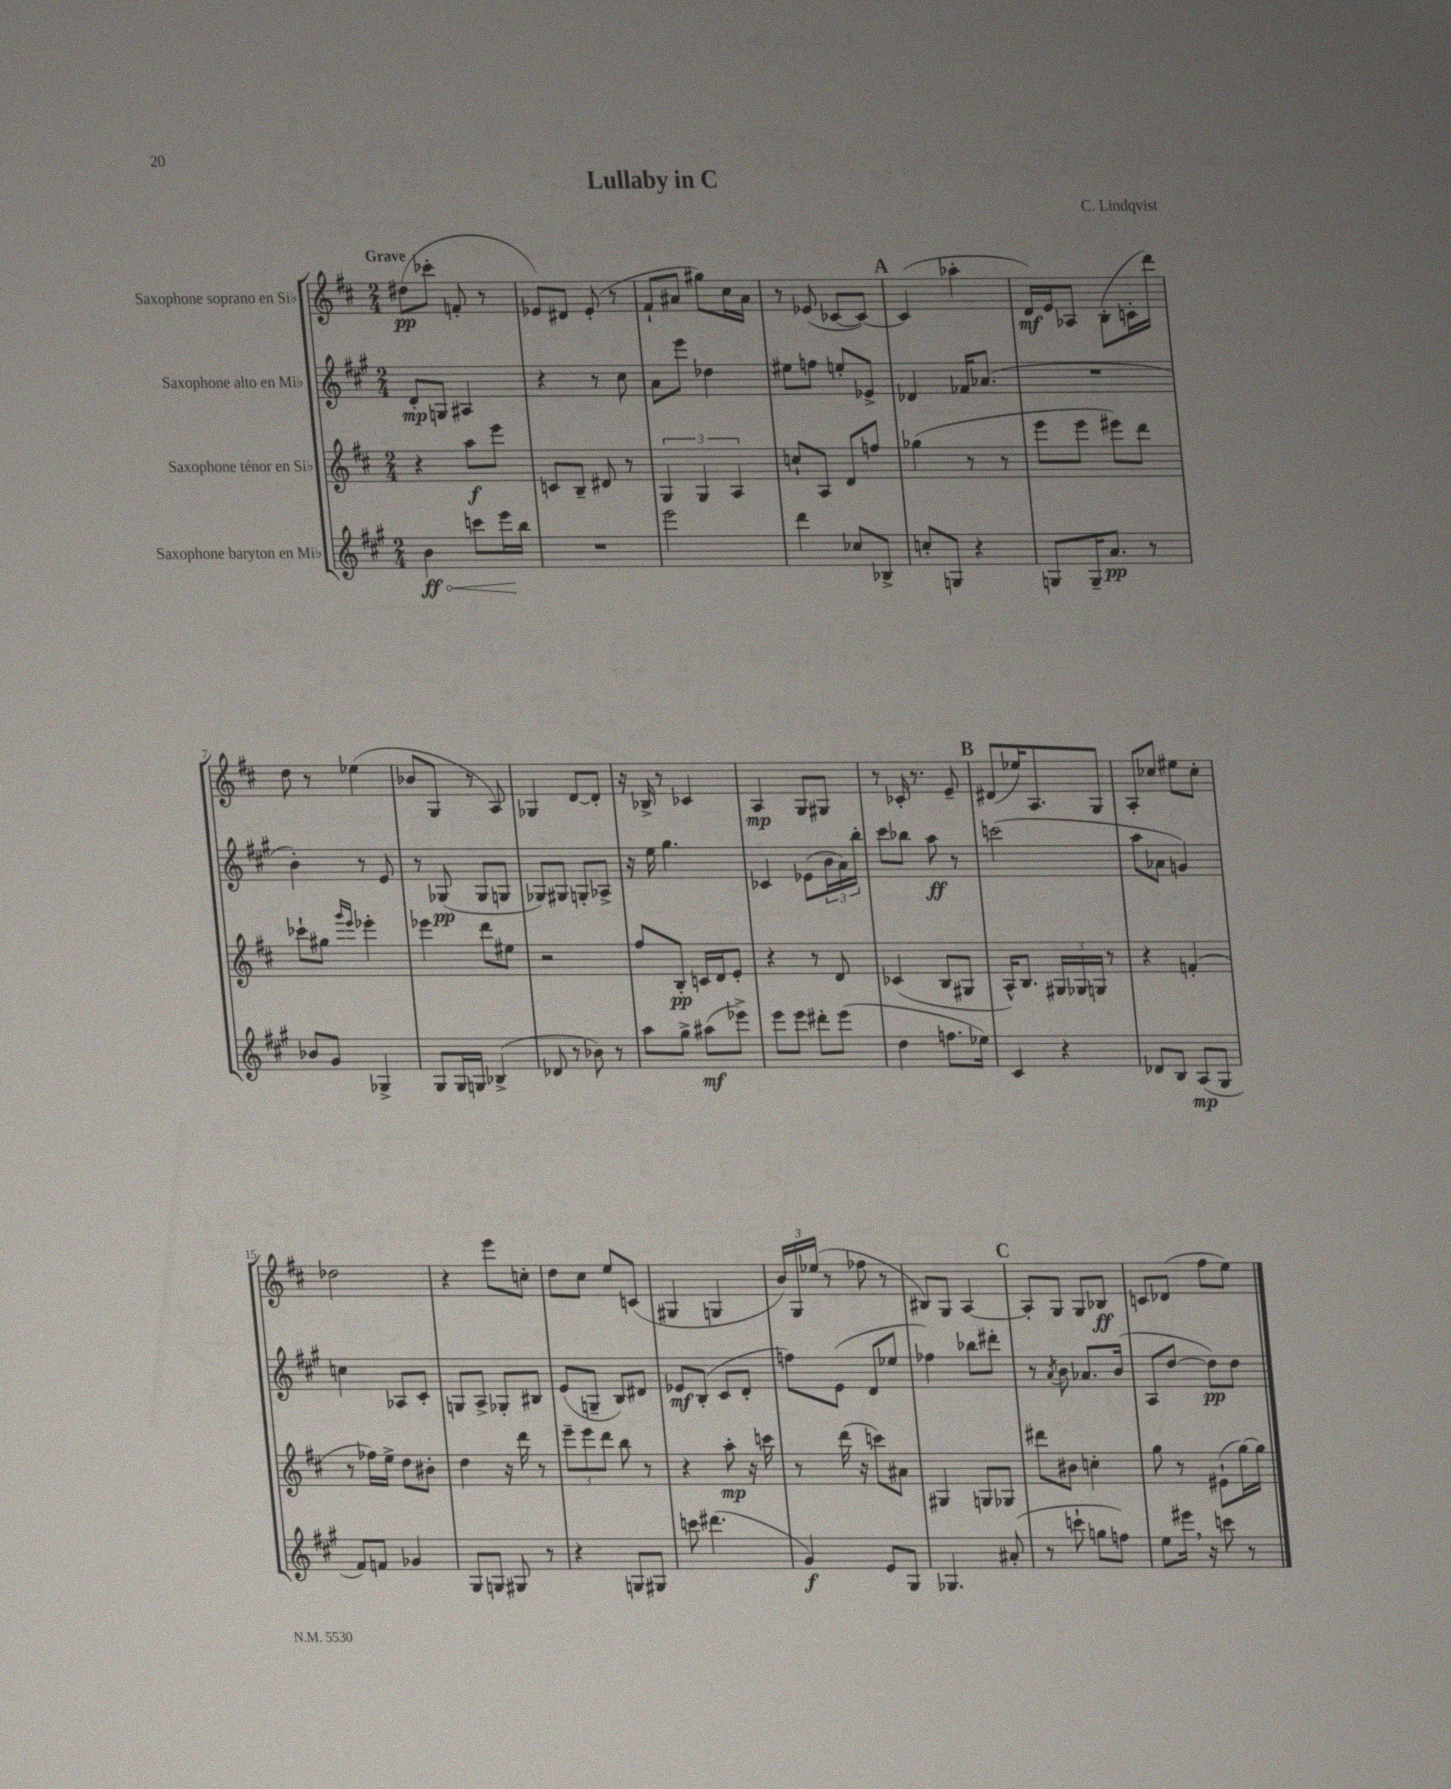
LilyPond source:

\header { title = "Lullaby in C" composer = "C. Lindqvist" }
<<
\new StaffGroup <<
\new Staff = "s0" \with { instrumentName = "Saxophone soprano en Sib" } {
    \clef treble \key d \major \numericTimeSignature \time 2/4 \tempo "Grave"
    dis''8\pp( ces'''8-. f'8-. r8 |
    ees'8) dis'8 ees'8-.( r8 |
    fis'8-! ais'8 gis''8) cis''16 ais'16 |
    r8 ees'8( ces'8~ ces'8~) |
    \mark \markup { \bold "A" } ces'4( aes''4-. |
    d'16\mf) e'16 aes8 b8-.( c'16-. d'''16) |
    d''8 r8 ees''4( |
    bes'8 g8 r8 a8) |
    ges4 d'8~ d'8-. |
    r16 bes16-> r8 ces'4 |
    a4\mp g8 gis8 |
    r8 ces'16-. r8. e'8-- |
    \mark \markup { \bold "B" } dis'8( ees''16) a8. g8 |
    a8-. ces''8 eis''8 ces''8-. |
    des''2 |
    r4 e'''8 c''8-. |
    d''8 cis''8 e''8 c'8( |
    gis4 g4 |
    \tuplet 3/2 { b'16) g16 ees''16( } r8 fes''8 r8 |
    bis8) g8 a4~ |
    \mark \markup { \bold "C" } a8-. g8 g8 bes8\ff |
    c'8 des'8( fis''8 e''8) \bar "|." |
}
\new Staff = "s1" \with { instrumentName = "Saxophone alto en Mib" } {
    \clef treble \key a \major \numericTimeSignature \time 2/4
    d'8-.\mp g8 ais4 |
    r4 r8 cis''8 |
    a'8 e'''8 des''4 |
    eis''8 f''8 e''8-. ees'8-> |
    \mark \markup { \bold "A" } des'4 fes'16 aes'8.( |
    R2 |
    b'4-.) r8 e'8 |
    r8 ges8\pp( ges8 g8 |
    ges8) gis8 g8-. aes8-> |
    r16 e''16 gis''4. |
    ces'4 ees'8( \tuplet 3/2 { b'16 a'16) b''16-. } |
    cis'''8 bes''8 a''8\ff r8 |
    \mark \markup { \bold "B" } c'''2( |
    a''8 aes'8 g'4) |
    c''4 aes8 cis'8-. |
    g8 a8-> ges8-. bis8 |
    e'8( g8-- b8) dis'8 |
    ees'8\mf b8-.( cis'8 d'8-. |
    f''8) e'8( d'8 ees''8 |
    fes''4) bes''8 dis'''8-. |
    \mark \markup { \bold "C" } r8 \acciaccatura { a'8 } b'8 aes'8. b'16( |
    a8 d''8~ d''8\pp) d''8 \bar "|." |
}
\new Staff = "s2" \with { instrumentName = "Saxophone ténor en Sib" } {
    \clef treble \key d \major \numericTimeSignature \time 2/4
    r4 a''8\f e'''8 |
    c'8 b8-- dis'8 r8 |
    \tuplet 3/2 { g4 g4 a4 } |
    c''8-! a8 d'8 f''8 |
    \mark \markup { \bold "A" } ges''4( r8 r8 |
    e'''8 e'''8 eis'''8) d'''8 |
    ces'''8-! gis''8 \grace { g'''16 e'''16 } ees'''4-. |
    ees'''4 d'''8 eis''8 |
    r2 |
    fis''8 b8-.\pp c'16 d'16 e'8-. |
    r4 r8 d'8 |
    ces'4( b8 gis8 |
    \mark \markup { \bold "B" } a16-^) b8. \tuplet 3/2 { gis16 ges16 g16 } r8 |
    r4 f'4-.( |
    r8 fes''16) e''16-> d''8 bis'8-. |
    d''4 r16 d'''16 r8 |
    \tuplet 3/2 { e'''8-- e'''8 d'''8 } b''8 r8 |
    r4 a''8-.\mp r16 c'''16 |
    r8 d'''16( r16 c'''8) ais'8 |
    gis4 g8 ges8 |
    \mark \markup { \bold "C" } dis'''8 bis'8 c''4-. |
    g''8 r8 eis'8-!( g''16~) g''16 \bar "|." |
}
\new Staff = "s3" \with { instrumentName = "Saxophone baryton en Mib" } {
    \clef treble \key a \major \numericTimeSignature \time 2/4
    \once \override Hairpin.circled-tip = ##t b'4\ff\< c'''8 e'''16\! b''16 |
    R2 |
    e'''2 |
    d'''4 ces''8 bes8-> |
    \mark \markup { \bold "A" } c''8-. g8 r4 |
    g8 g16-- a'8.\pp r8 |
    bes'8 gis'8 ges4-> |
    gis8 gis16 g16 bes4->( |
    des'8 r8 bes'8) r8 |
    a''8 gis''8-> ais''8\mf( ees'''8->) |
    e'''8 e'''8 dis'''8-. e'''8( |
    d''4 f''8. ees''16) |
    \mark \markup { \bold "B" } cis'4 r4 |
    des'8 b8 a8\mp( gis8 |
    fis'8) f'8 ges'4 |
    gis8 g8 gis8 r8 |
    r4 g8 gis8 |
    c'''8 dis'''4.( |
    gis'4\f) e'8 gis8 |
    ges4. ais'8-.( |
    \mark \markup { \bold "C" } r8 c'''8-! g''8 f''8) |
    e''8 eis'''16 \breathe r16 c'''8 r8 \bar "|." |
}
>>
>>
